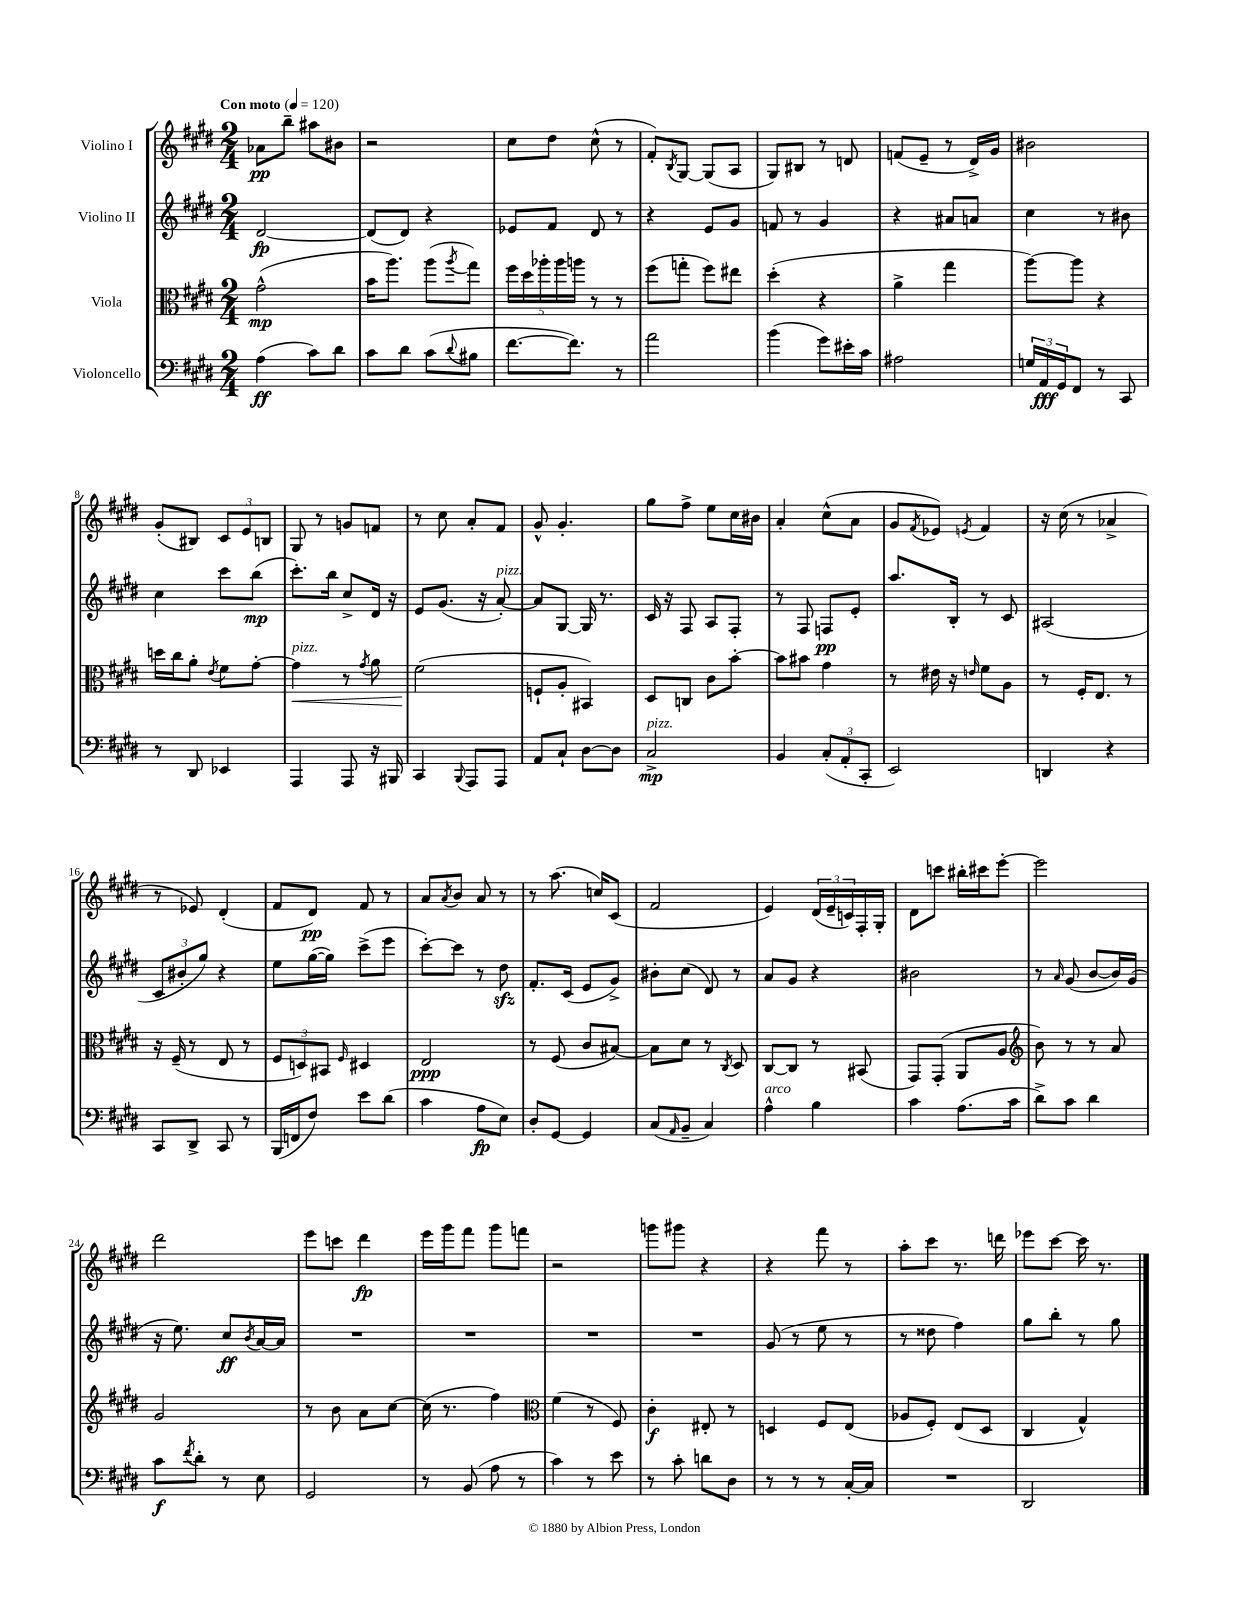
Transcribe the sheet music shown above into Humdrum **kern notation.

**kern	**dynam	**kern	**dynam	**kern	**dynam	**kern	**dynam
*part4	*part4	*part3	*part3	*part2	*part2	*part1	*part1
*staff4	*staff4	*staff3	*staff3	*staff2	*staff2	*staff1	*staff1
*I"Violoncello	*	*I"Viola	*	*I"Violino II	*	*I"Violino I	*
*clefF4	*	*clefC3	*	*clefG2	*	*clefG2	*
*k[f#c#g#d#]	*	*k[f#c#g#d#]	*	*k[f#c#g#d#]	*	*k[f#c#g#d#]	*
*M2/4	*	*M2/4	*	*M2/4	*	*M2/4	*
*MM120	*	*MM120	*	*MM120	*	*MM120	*
=1	=1	=1	=1	=1	=1	=1	=1
!	!	!	!	!	!	!LO:TX:a:B:t=Con moto	!
(4A\	ff	(2g#^^\	mp	[2d#/	fp	8a-X\L	pp
.	.	.	.	.	.	8bb~\J	.
8c#\L)	.	.	.	.	.	8aa#X\L	.
8d#\J	.	.	.	.	.	8b#X\J	.
=2	=2	=2	=2	=2	=2	=2	=2
8c#\L	.	16b\KL	.	(8d#/L]	.	2r	.
.	.	8.aa\J)	.	.	.	.	.
8d#\J	.	.	.	8d#/J)	.	.	.
(8c#\L	.	(8aa\L	.	4r	.	.	.
8qqd#/	.	8qaa/	.	.	.	.	.
8B#X\J	.	8gg#\J)	.	.	.	.	.
=3	=3	=3	=3	=3	=3	=3	=3
[8.f#\L	.	20ff#\LL	.	8e-X/L	.	8cc#\L	.
.	.	20dd#\	.	.	.	.	.
.	.	20aa-X'\	.	.	.	.	.
.	.	.	.	8f#/J	.	8dd#\J	.
.	.	20aa-\	.	.	.	.	.
8.f#\J])	.	.	.	.	.	.	.
.	.	20aan\JJ	.	.	.	.	.
.	.	8r	.	8d#/	.	(8cc#^^\	.
8r	.	8r	.	8r	.	8r	.
=4	=4	=4	=4	=4	=4	=4	=4
2a\	.	(8ff#\L	.	4r	.	8f#'/L)	.
.	.	.	.	.	.	8qB/	.
.	.	8ggn'\J	.	.	.	[8G#/J	.
.	.	8ff#\L)	.	8e/L	.	(8G#/L]	.
.	.	8ee#X\J	.	8g#/J	.	8A/J	.
=5	=5	=5	=5	=5	=5	=5	=5
(4b\	.	(4dd#'\	.	8fn/	.	8G#/L)	.
.	.	.	.	8r	.	8B#X/J	.
8g#\L)	.	4r	.	4g#/	.	8r	.
16e#X'\L	.	.	.	.	.	8dn/	.
16c#\JJ	.	.	.	.	.	.	.
=6	=6	=6	=6	=6	=6	=6	=6
2A#X\	.	4a^\	.	4r	.	(8fn/L	.
.	.	.	.	.	.	8e~/J	.
.	.	4gg#\	.	8a#X/L	.	8r	.
.	.	.	.	8an/J	.	16d#^/LL)	.
.	.	.	.	.	.	16g#/JJ	.
=7	=7	=7	=7	=7	=7	=7	=7
24Gn/LL	.	[8aa\L)	.	4cc#\	.	2b#X\	.
24AA/	fff	.	.	.	.	.	.
24GG#/J	.	.	.	.	.	.	.
8FF#/J	.	8aa\J]	.	.	.	.	.
8r	.	4r	.	8r	.	.	.
8CC#/	.	.	.	8b#X\	.	.	.
!!LO:LB:g=z
=8	=8	=8	=8	=8	=8	=8	=8
8r	.	16ddn\LL	.	4cc#\	.	(8g#'/L	.
.	.	16cc#\J	.	.	.	.	.
8DD#/	.	8a'\J	.	.	.	8B#X/J)	.
.	.	8qe/	.	.	.	.	.
4EE-X/	.	8f#\L	.	8ccc#\L	.	12c#/L	.
.	.	.	.	.	.	12e/	.
.	.	[8g#'\J	.	(8bb\J	mp	.	.
.	.	.	.	.	.	12Bn/J	.
=9	=9	=9	=9	=9	=9	=9	=9
!	!	!LO:TX:a:i:t=pizz.	!	!	!	!	!
!	!	!	!LO:HP:b	!	!	!	!
4AAA/	.	4g#\]	<	8.ccc#'\L)	.	8G#/	.
.	.	.	.	.	.	8r	.
.	.	.	.	16bb\Jk	.	.	.
8AAA/	.	8r	.	8cc#^/L	.	8gn/L	.
.	.	8qg#/	.	.	.	.	.
16r	.	8a\	.	16d#/Jk	.	8fn/J	.
16BBB#X/	.	.	.	16r	.	.	.
=10	=10	=10	=10	=10	=10	=10	=10
4CC#/	.	(2f#\	.	8e/L	.	8r	.
.	.	.	.	(8.g#/J	.	8cc#\	.
8qqBBB/	.	.	.	.	.	.	.
8AAA/L	.	.	.	.	.	8a'/L	.
.	.	.	.	16r	.	.	.
!	!	!	!	!LO:TX:a:i:t=pizz.	!	!	!
8AAA/J	.	.	.	[8a'/)	.	8f#/J	.
.	.	.	[	.	.	.	.
=11	=11	=11	=11	=11	=11	=11	=11
8AA/L	.	8Fn`/L	.	8a/L]	.	8g#^^/	.
8C#`/J	.	8A'/J	.	[8G#/J	.	4.g#'/	.
[8D#\L	.	4BB#X/)	.	16G#/]	.	.	.
.	.	.	.	8.r	.	.	.
8D#\J]	.	.	.	.	.	.	.
=12	=12	=12	=12	=12	=12	=12	=12
!LO:TX:a:i:t=pizz.	!	!	!	!	!	!	!
2C#^/	mp	8D#/L	.	16c#/	.	8gg#\L	.
.	.	.	.	16r	.	.	.
.	.	8Cn/J	.	8F#/	.	8ff#^\J	.
.	.	8c#\L	.	8A/L	.	8ee\L	.
.	.	[8b'\J	.	8F#'/J	.	16cc#\L	.
.	.	.	.	.	.	16b#X\JJ	.
=13	=13	=13	=13	=13	=13	=13	=13
4BB/	.	8b\L]	.	8r	.	4a'/	.
.	.	8b#X\J	.	8F#/	.	.	.
(12C#'/L	.	4g#\	.	8Fn/L	pp	(8cc#^^\L	.
12AA'/	.	.	.	.	.	.	.
.	.	.	.	8e'/J	.	8a\J	.
12CC#'/J	.	.	.	.	.	.	.
=14	=14	=14	=14	=14	=14	=14	=14
2EE/)	.	8r	.	8.aa/L	.	8g#/L	.
.	.	.	.	.	.	8qf#/	.
.	.	16e#X\	.	.	.	8e-X/J)	.
.	.	16r	.	16B'/Jk	.	.	.
.	.	16qqen/	.	.	.	8qen/	.
.	.	8f#\L	.	8r	.	4f#/	.
.	.	8A\J	.	8c#/	.	.	.
=15	=15	=15	=15	=15	=15	=15	=15
4DDn/	.	8r	.	(2A#X/	.	16r	.
.	.	.	.	.	.	(16cc#\	.
.	.	16F#'/KL	.	.	.	8r	.
.	.	8.E/J	.	.	.	.	.
4r	.	.	.	.	.	4a-X^/	.
.	.	8r	.	.	.	.	.
!!LO:LB:g=z
=16	=16	=16	=16	=16	=16	=16	=16
8CC#/L	.	16r	.	12c#/L	.	8r	.
.	.	(16F#~/	.	.	.	.	.
.	.	.	.	12b#X'/	.	.	.
8DD#^/J	.	8r	.	.	.	8e-X/)	.
.	.	.	.	12gg#/J)	.	.	.
8CC#/	.	8E/	.	4r	.	(4d#'/	.
8r	.	8r	.	.	.	.	.
=17	=17	=17	=17	=17	=17	=17	=17
(16BBB/LL	.	12F#/L	.	8ee\L	.	8f#/L	.
16FFn/J	.	.	.	.	.	.	.
.	.	12Dn/)	.	.	.	.	.
8F#/J)	.	.	.	([16gg#\L	.	8d#/J)	pp
.	.	12BB#X/J	.	.	.	.	.
.	.	.	.	16gg#\JJ])	.	.	.
.	.	16qqF#/	.	.	.	.	.
8e\L	.	4D#X/	.	(8ccc#^\L	.	8f#/	.
(8d#\J	.	.	.	8eee\J	.	8r	.
=18	=18	=18	=18	=18	=18	=18	=18
4c#\	.	2E/	ppp	[8ccc#'\L)	.	8a/L	.
.	.	.	.	.	.	8qa/	.
.	.	.	.	8ccc#\J]	.	8b/J	.
8A\L	fp	.	.	8r	.	8a/	.
8E\J)	.	.	.	8dd#zz\	.	8r	.
=19	=19	=19	=19	=19	=19	=19	=19
8D#'/L	.	8r	.	8.f#'/L	.	8r	.
[8GG#/J	.	(8F#/	.	.	.	(8.aa\	.
.	.	.	.	(16c#/Jk	.	.	.
4GG#/]	.	8c#/L	.	8e/L	.	.	.
.	.	.	.	.	.	16ccn/KL)	.
.	.	[8B#X/J)	.	8g#^/J)	.	(8c#/J	.
=20	=20	=20	=20	=20	=20	=20	=20
(8C#/L	.	8B#\L]	.	8b#X'\L	.	2f#/	.
16qqAA/	.	.	.	.	.	.	.
8BB~/J	.	8d#\J	.	(8cc#\J	.	.	.
4C#/)	.	8r	.	8d#/)	.	.	.
.	.	8qC#/	.	.	.	.	.
.	.	8D#/	.	8r	.	.	.
=21	=21	=21	=21	=21	=21	=21	=21
!LO:TX:a:i:t=arco	!	!	!	!	!	!	!
4A^^\	.	[8C#/L	.	8a/L	.	4e/)	.
.	.	8C#/J]	.	8g#/J	.	.	.
4B\	.	8r	.	4r	.	(24d#/LL	.
.	.	.	.	.	.	24e~/	.
.	.	.	.	.	.	24cn/)	.
.	.	(8BB#X/	.	.	.	16F#'/	.
.	.	.	.	.	.	16G#'/JJ	.
=22	=22	=22	=22	=22	=22	=22	=22
4c#\	.	8GG#/L)	.	2b#X\	.	8d#\L	.
.	.	(8GG#'/J	.	.	.	8cccn\J	.
(8.A\L	.	8AA/L	.	.	.	16bb#X'\LL	.
.	.	.	.	.	.	16ccc#X\J	.
.	.	8A/J	.	.	.	[8eee'\J	.
16c#\Jk	.	.	.	.	.	.	.
=23	=23	=23	=23	=23	=23	=23	=23
*	*	*clefG2	*	*	*	*	*
8d#^\L)	.	8b\)	.	8r	.	2eee\]	.
.	.	.	.	16qqa/	.	.	.
8c#\J	.	8r	.	(8g#/	.	.	.
4d#\	.	8r	.	[8b/L	.	.	.
.	.	8a/	.	16b/L])	.	.	.
.	.	.	.	(16g#/JJ	.	.	.
!!LO:LB:g=z
=24	=24	=24	=24	=24	=24	=24	=24
8c#\L	f	2g#/	.	16r	.	2ddd#\	.
.	.	.	.	8.ee\)	.	.	.
8qf#/	.	.	.	.	.	.	.
8d#'\J	.	.	.	.	.	.	.
8r	.	.	.	8cc#/L	ff	.	.
.	.	.	.	8qb/	.	.	.
8E\	.	.	.	[16a/L	.	.	.
.	.	.	.	16a/JJ]	.	.	.
=25	=25	=25	=25	=25	=25	=25	=25
2GG#/	.	8r	.	2r	.	8eee\L	.
.	.	8b\	.	.	.	8cccn\J	.
.	.	8a\L	.	.	.	4ddd#\	fp
.	.	[8cc#\J	.	.	.	.	.
=26	=26	=26	=26	=26	=26	=26	=26
8r	.	(16cc#\]	.	2r	.	16eee\LL	.
.	.	8.r	.	.	.	16ggg#\J	.
(8BB/	.	.	.	.	.	8fff#\J	.
8A\	.	4ff#\)	.	.	.	8ggg#\L	.
8r	.	.	.	.	.	8fffn\J	.
=27	=27	=27	=27	=27	=27	=27	=27
*	*	*clefC3	*	*	*	*	*
4c#\)	.	(4f#\	.	2r	.	2r	.
8r	.	8r	.	.	.	.	.
8e\	.	8F#/)	.	.	.	.	.
=28	=28	=28	=28	=28	=28	=28	=28
8r	.	4c#'\	f	2r	.	8gggn\L	.
8c#'\	.	.	.	.	.	8ggg#X\J	.
8dn\L	.	8E#X'/	.	.	.	4r	.
8D#\J	.	8r	.	.	.	.	.
=29	=29	=29	=29	=29	=29	=29	=29
8r	.	4Dn/	.	(8g#/	.	4r	.
8r	.	.	.	8r	.	.	.
8r	.	8F#/L	.	8ee\	.	8fff#\	.
[16C#'/LL	.	(8E/J	.	8r	.	8r	.
16C#/JJ]	.	.	.	.	.	.	.
=30	=30	=30	=30	=30	=30	=30	=30
2r	.	8A-X/L	.	8r	.	8aa'\L	.
.	.	8F#'/J)	.	8dd##X\	.	8ccc#\J	.
.	.	(8E/L	.	4ff#\)	.	8.r	.
.	.	8D#/J	.	.	.	.	.
.	.	.	.	.	.	16dddn\	.
=31	=31	=31	=31	=31	=31	=31	=31
2DD#/	.	4C#/	.	8gg#\L	.	8eee-X\L	.
.	.	.	.	8bb'\J	.	[8ccc#\J	.
.	.	4G#^^/)	.	8r	.	16ccc#\]	.
.	.	.	.	.	.	8.r	.
.	.	.	.	8gg#\	.	.	.
==	==	==	==	==	==	==	==
*-	*-	*-	*-	*-	*-	*-	*-
